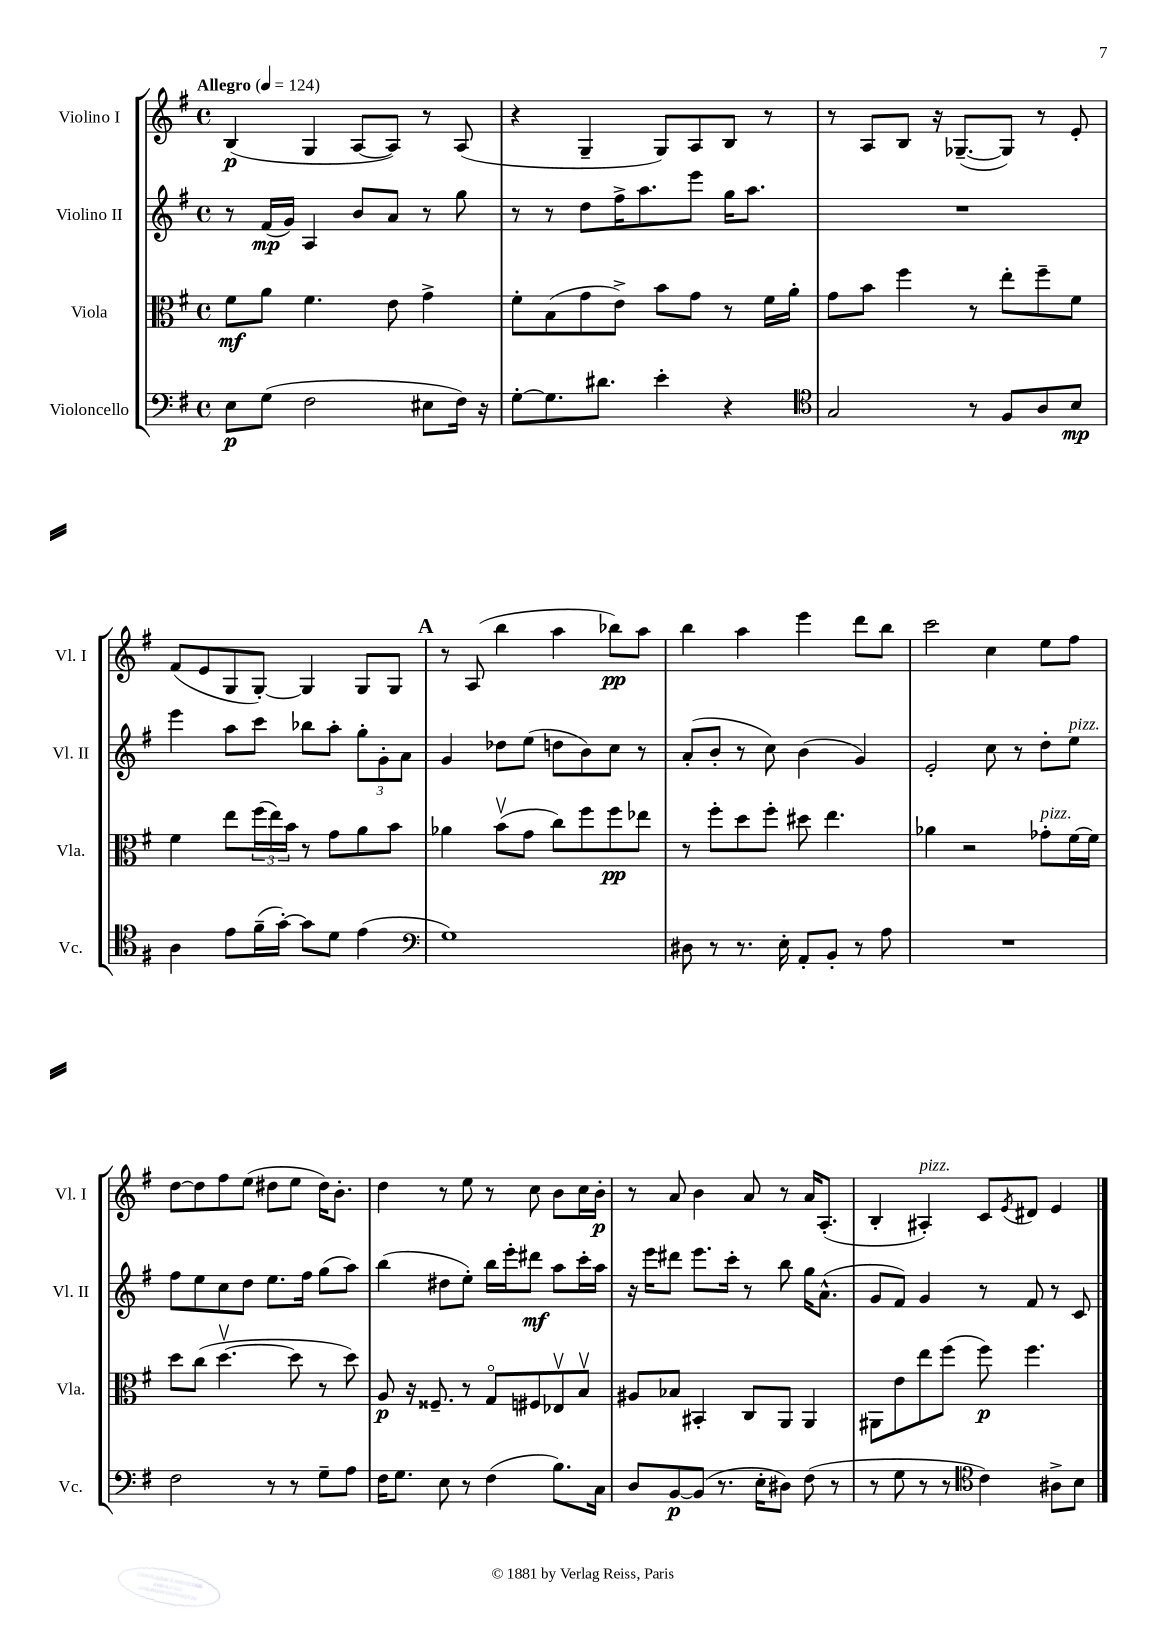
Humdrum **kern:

**kern	**kern	**kern	**kern
*staff4	*staff3	*staff2	*staff1
*clefF4	*clefC3	*clefG2	*clefG2
*k[f#]	*k[f#]	*k[f#]	*k[f#]
*M4/4	*M4/4	*M4/4	*M4/4
*met(c)	*met(c)	*met(c)	*met(c)
*MM124	*MM124	*MM124	*MM124
8E	8f#	8r	(4B
(8G	8a	(16f#	.
.	.	16g)	.
2F#	4.f#	4A	4G
.	.	8b	[8A
.	8e	8a	8A])
8E#	4g^	8r	8r
16F#)	.	8gg	(8A
16r	.	.	.
=	=	=	=
[8G'	8f#'	8r	4r
8.G]	(8B	8r	.
.	8g	8dd	4G~
8.d#	.	.	.
.	8e^)	16ff#^	.
.	.	8.aa	.
4e'	8b	.	8G)
.	8g	8eee	8A
4r	8r	16gg	8B
.	.	8.aa	.
.	16f#	.	8r
.	16a'	.	.
=	=	=	=
*clefC4	*	*	*
2G	8g	1r	8r
.	8b	.	8A
.	4ff#	.	8B
.	.	.	16r
.	.	.	([8.G-~
8r	8r	.	.
8F#	8ee'	.	8G-])
8A	8ff#~	.	8r
8B	8f#	.	8e'
=	=	=	=
4A	4f#	4eee	(8f#
.	.	.	8e
8e	8ee	8aa	8G
(16f#~	(24ff#	8ccc	[8G')
.	24ee)	.	.
[16g')	.	.	.
.	24b	.	.
8g]	8r	8bb-	4G]
8d	8g	8aa'	.
(4e	8a	12gg'	8G
.	.	12g'	.
.	8b	.	8G
.	.	12a	.
=	=	=	=
*clefF4	*	*	*
1G)	4a-	4g	8r
.	.	.	(8A
.	(8bv	8dd-	4bb
.	8g	(8ee	.
.	8cc)	8dd	4aa
.	8ff#	8b)	.
.	8ff#	8cc	8bb-)
.	8ee-	8r	8aa
=	=	=	=
8D#	8r	(8a'	4bb
8r	8ff#'	8b'	.
8.r	8dd	8r	4aa
.	8ff#'	8cc)	.
16E'	.	.	.
8AA'	8dd#	(4b	4eee
8BB'	4.ee	.	.
8r	.	4g)	8ddd
8A	.	.	8bb
=	=	=	=
1r	4a-	2e'	2ccc
.	2r	.	.
.	.	8cc	4cc
.	.	8r	.
.	8g-'	8dd'	8ee
.	[16f#	8ee	8ff#
.	16f#]	.	.
=	=	=	=
2F#	8dd	8ff#	[8dd
.	(8cc	8ee	8dd]
.	[4.ddv	8cc	8ff#
.	.	8dd	(8ee
8r	.	8.ee	8dd#
8r	8dd]	.	8ee
.	.	16ff#	.
8G~	8r	(8gg	16dd#)
.	.	.	8.b'
8A	8dd)	8aa)	.
=	=	=	=
16F#	8A	(4bb	4dd
8.G	.	.	.
.	16r	.	.
.	8.F##~	.	.
8E	.	8dd#	8r
8r	8r	8ee')	8ee
(4F#	8Go	16bb	8r
.	.	16eee'	.
.	8F#	8ddd#	8cc
8.B)	8E-v	8aa	8b
.	8Bv	16ccc'	16cc
16C	.	16aa	16b'
=	=	=	=
8D	8A#	16r	8r
.	.	16eee	.
[8BB	8B-	8ddd#	8a
(8BB]	4BB#'	8.eee	4b
8.r	.	.	.
.	.	16ccc'	.
.	8C	8r	8a
16E'	.	.	.
8D#)	8AA	8bb	8r
(8F#	4AA	16gg	16a
.	.	(8.a^^	(8.A'
8r	.	.	.
=	=	=	=
8r	8AA#	8g	4B'
8G	8e	8f#)	.
8r	8ee	4g	4A#')
8r	(8ff#	.	.
*clefC4	*	*	*
4c)	8ff#)	8r	8c
.	.	.	8qe
.	4.ff#	8f#	8d#
8A#^	.	8r	4e
8B	.	8c	.
==	==	==	==
*-	*-	*-	*-
